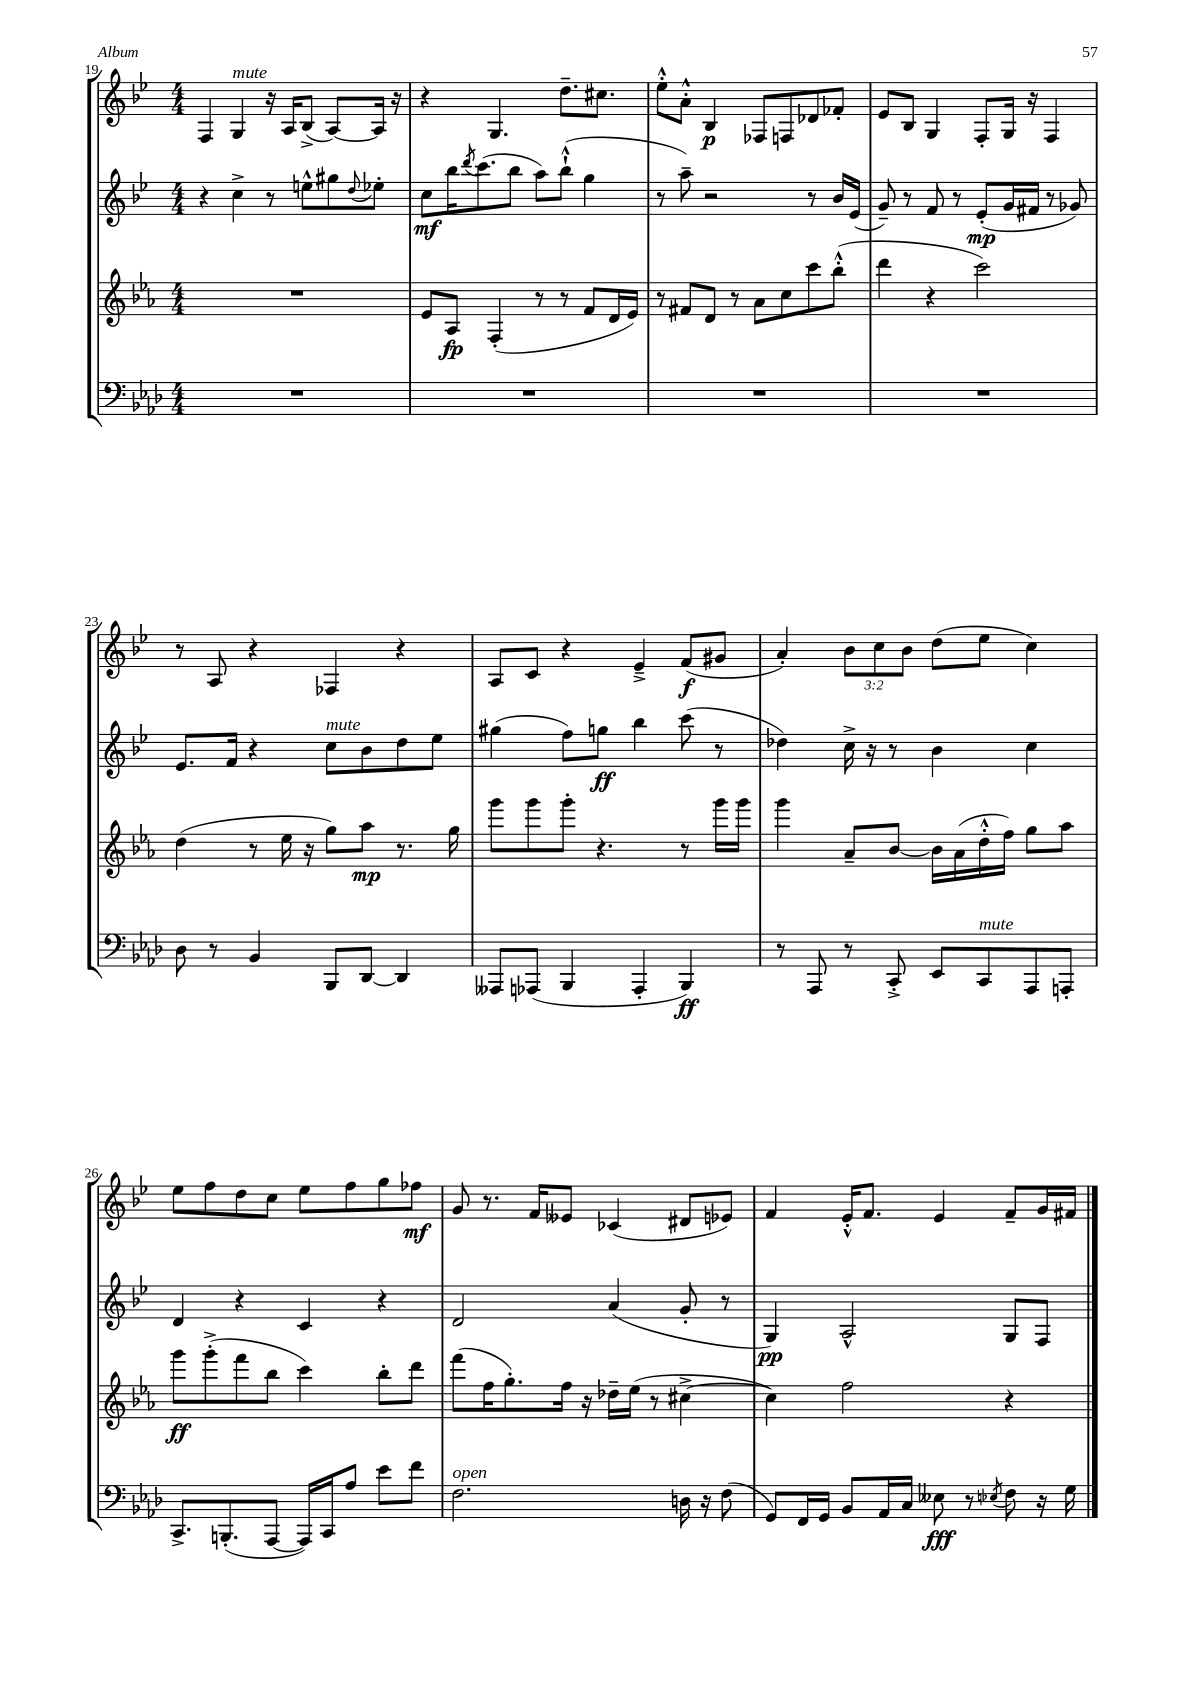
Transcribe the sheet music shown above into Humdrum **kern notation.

**kern	**kern	**kern	**kern
*staff4	*staff3	*staff2	*staff1
*clefF4	*clefG2	*clefG2	*clefG2
*k[b-e-a-d-]	*k[b-e-a-]	*k[b-e-]	*k[b-e-]
*M4/4	*M4/4	*M4/4	*M4/4
1r	1r	4r	4F
.	.	4cc^	4G
.	.	8r	16r
.	.	.	16A
.	.	8ee^^	(8B-^
.	.	8gg#	[8A)
.	.	8qqdd	.
.	.	8ee-'	16A]
.	.	.	16r
=	=	=	=
1r	8e-	8cc	4r
.	8A-	16bb-	.
.	.	8qddd	.
.	.	(8.ccc	.
.	(4F'	.	4.G
.	.	8bb-	.
.	8r	8aa)	.
.	8r	(8bb-`^^	8.dd~
.	8f	4gg	.
.	.	.	8.cc#
.	16d	.	.
.	16e-)	.	.
=	=	=	=
1r	8r	8r	8ee-'^^
.	8f#	8aa~)	8a'^^
.	8d	2r	4B-
.	8r	.	.
.	8a-	.	8F-
.	8cc	.	8F
.	8ccc	8r	8d-
.	(8bb-'^^	16b-	8f-'
.	.	(16e-	.
=	=	=	=
1r	4ddd	8g~)	8e-
.	.	8r	8B-
.	4r	8f	4G
.	.	8r	.
.	2ccc)	(8e-'	8F'
.	.	16g	16G
.	.	16f#	16r
.	.	8r	4F
.	.	8g-)	.
=	=	=	=
8D-	(4dd	8.e-	8r
8r	.	.	8A
.	.	16f	.
4BB-	8r	4r	4r
.	16ee-	.	.
.	16r	.	.
8BBB-	8gg)	8cc	4F-
[8DD-	8aa-	8b-	.
4DD-]	8.r	8dd	4r
.	.	8ee-	.
.	16gg	.	.
=	=	=	=
8AAA--	8ggg	(4gg#	8A
(8AAA-	8ggg	.	8c
4BBB-	8ggg'	8ff)	4r
.	4.r	8gg	.
4AAA-'	.	4bb-	4e-~^
4BBB-)	8r	(8ccc	(8f
.	16ggg	8r	8g#
.	16ggg	.	.
=	=	=	=
8r	4ggg	4dd-)	4a')
8AAA-	.	.	.
8r	8a-~	16cc^	12b-
.	.	16r	.
.	.	.	12cc
8CC'^	[8b-	8r	.
.	.	.	12b-
8EE-	16b-]	4b-	(8dd
.	(16a-	.	.
8CC	16dd'^^	.	8ee-
.	16ff)	.	.
8AAA-	8gg	4cc	4cc)
8AAA'	8aa-	.	.
=	=	=	=
8.CC^	8ggg	4d	8ee-
.	(8ggg'^	.	8ff
(8.BBB'	.	.	.
.	8fff	4r	8dd
[8AAA-	8bb-	.	8cc
16AAA-])	4ccc)	4c	8ee-
16CC	.	.	.
8A-	.	.	8ff
8e-	8bb-'	4r	8gg
8f	8ddd	.	8ff-
=	=	=	=
2.F	(8fff	2d	8g
.	16ff	.	8.r
.	8.gg')	.	.
.	.	.	16f
.	16ff	.	8e--
.	16r	.	.
.	16dd-~	(4a	(4c-
.	(16ee-	.	.
.	8r	.	.
16D	[4cc#^	8g'	8d#
16r	.	.	.
(8F	.	8r	8e-)
=	=	=	=
8GG)	4cc#])	4G)	4f
16FF	.	.	.
16GG	.	.	.
8BB-	2ff	2A^^	16e-'^^
.	.	.	8.f
16AA-	.	.	.
16C	.	.	.
8E--	.	.	4e-
8r	.	.	.
8qE-	.	.	.
8F	4r	8G	8f~
16r	.	8F	16g
16G	.	.	16f#
==	==	==	==
*-	*-	*-	*-
